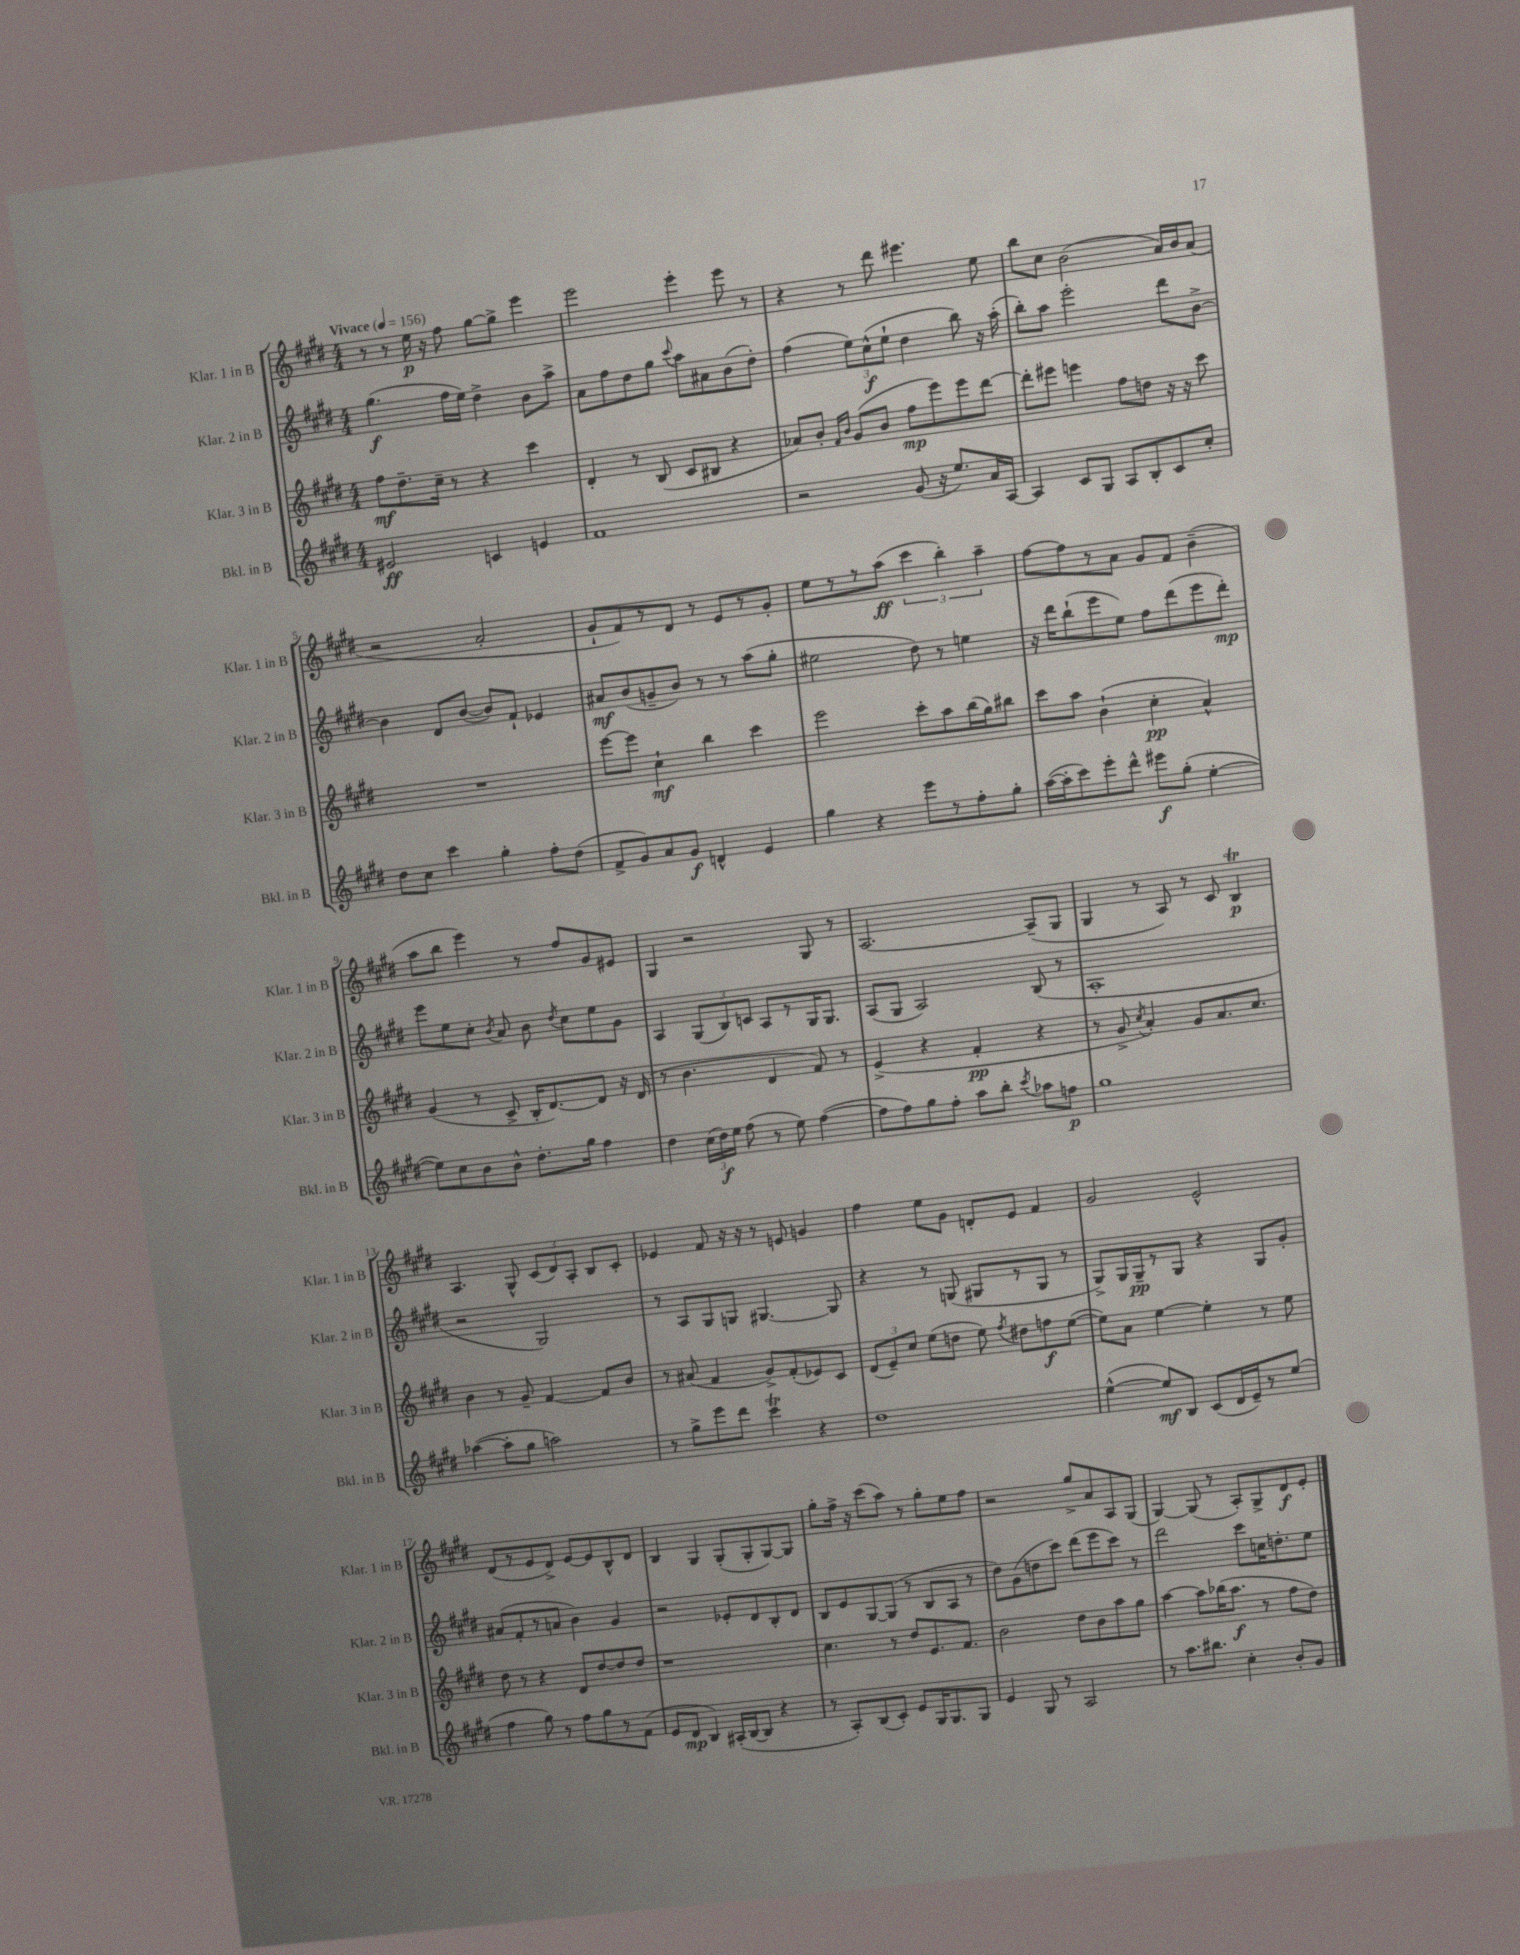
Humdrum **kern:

**kern	**kern	**kern	**kern
*staff4	*staff3	*staff2	*staff1
*clefG2	*clefG2	*clefG2	*clefG2
*k[f#c#g#d#]	*k[f#c#g#d#]	*k[f#c#g#d#]	*k[f#c#g#d#]
*M4/4	*M4/4	*M4/4	*M4/4
*MM156	*MM156	*MM156	*MM156
2e#/	8ff#\L	(4.gg#\	8r
.	8.dd#~\	.	8r
.	.	.	16ee\
.	16cc#~\Jk	.	16r
.	8r	16ff#\LL	8ff#\
.	.	16ee\JJ)	.
4c/	4r	4dd#^\	[8gg#\L
.	.	.	8gg#^\]J
4e/	4ccc#\	8b\L	4eee\
.	.	8aa^\J	.
=	=	=	=
1f#	4d#'/	8a\L	2eee\
.	.	8ff#\	.
.	8r	8dd#\	.
.	(8B/	8gg#\J	.
.	.	8qqccc#/	.
.	8c#/L	8aa\L	4eee'\
.	8B#/J	8a#\	.
.	4r	(8b\	8eee\
.	.	8dd#'\J)	8r
=	=	=	=
2r	8a-/L)	(4ff#\	4r
.	8b'/J	.	.
.	16qqf#/LL	.	.
.	16qqb/JJ	.	.
.	(8g#/L	12ee\L)	8r
.	.	(12cc#^^\	.
.	8b/J	.	8ddd#\
.	.	12ee`\J	.
(8g#/	8ff#\L	4dd#\	4.eee#\
16r	8eee\)	.	.
8.ee/L)	.	.	.
.	8eee\	8bb\)	.
16a/L	[8ddd#\J	16r	8ee\
[16A/JJ	.	(16aa'\	.
=	=	=	=
4A/]	8ddd#'\]L	8bb'\L)	8bb\L
.	8eee#\J	8aa\J	8cc#\J
8c#/L	4eee\	2eee'\	(2b\
8G#/J	.	.	.
8A/L	8ff#\L	.	.
8B'/	8dd\J	.	.
8c#/	16r	8ddd#\L	16a/LL)
.	16r	.	16b/J
8cc#'/J	8ccc#\	[8b^\J	(8a/J
=	=	=	=
8dd#\L	1r	4b\]	2r
8cc#\J	.	.	.
4ccc#\	.	8d#/L	.
.	.	([8b/J	.
4gg#'\	.	8b/]L)	2a'/
.	.	8f#`/J	.
8ff#'\L	.	4e-/	.
(8dd#\J	.	.	.
=	=	=	=
8f#^/L	[8eee\L	8a#/L	8g#`/L
8g#/)	8eee\]J	(8b/	8f#/)
8a/	4cc#`\	8g~/	8r
8g#/J	.	8b/J)	8d#/J
4d^^/	4bb\	8r	8r
.	.	8r	8e/L
4e/	4ccc#\	(8aa\L	8r
.	.	8gg#'\J	8g#'/J
=	=	=	=
4gg#\	2eee\	2ee#\	8ee\L
.	.	.	8r
4r	.	.	8r
.	.	.	(8aa\J
8eee\L	8ccc#'\L	8dd#\)	6ccc#\
8r	8aa\	8r	.
.	.	.	6bb'\)
8ff#'\	(16bb\L	4ee\	.
.	16gg#\J)	.	.
.	.	.	6aa~\
8gg#'\J	8bb#\J	.	.
=	=	=	=
([16aa\LL	8ccc#\L	16r	[8ff#\L
16aa'\]J	.	16ddd#\LK	.
8ccc#\)	8aa\J	(8bb`\	8ff#\]
8eee'\	(4b`\	8eee\	8r
8ddd#^^\J	.	8ee\J)	8a\J
8eee#\L	4cc#'\	8ff#\L	8g#/L
(8gg#'\J	.	(8ddd#\	8f#/J
[4ee'\	4a^^/)	8eee\	(4b~\
.	.	8ddd#'\J)	.
=	=	=	=
8ee\]L)	(4g#/	8eee\L	8aa\L
8cc#\	.	8ee\	8bb\J
8b\	8r	8cc#'\J	4eee\)
.	.	8qb/	.
8b^^\J	8c#^/	8a/	.
8.dd#'\L	16B'/LK	8b\	8r
.	[8.d#/)	.	.
.	.	8qdd#/	.
.	.	8cc#\L	8ff#/L
16gg#\Jk	.	.	.
4ff#\	8d#/]J	8ee\	8g#/
.	16r	8g#\J	8e#/J
.	(16d#/	.	.
=	=	=	=
4dd#\	8r	4A/	4G#/
.	4.b\	.	.
(24cc#\LL	.	(12G#/L	2r
24dd#\)	.	.	.
24ee\JJ	.	12B/)	.
(8ff#\	.	.	.
.	.	12c/J	.
8r	4d#/	8A/L	.
8ee\)	.	8r	.
([4ff#\	8f#/)	16G#/K	8G#/
.	.	8.G#/J	.
.	8r	.	8r
=	=	=	=
8ff#\]L	(4e^/	(8A/L	[2.A/
8ff#\)	.	8G#/J	.
8gg#\	4r	2A/)	.
8ff#'\J	.	.	.
8aa\L	4f#'/	.	.
8bb'\J	.	.	.
8qccc#/	.	.	.
8aa-\L	4r	(8B/	(8A~/]L
8ff\J	.	8r	8G#/J
=	=	=	=
1gg#	8r	1A'	4G#/
.	8g#^/	.	.
.	8qcc#/	.	.
.	4a'/)	.	8r
.	.	.	8A/)
.	8g#/L	.	8r
.	8.a/	.	8c#/
.	.	.	4B/
.	8.cc#/J	.	.
=	=	=	=
([4aa-\	4b\	2r	4.A/
8aa-'\]L	8r	.	.
8gg#\J	8g#~/	.	8G#^^/
2aa\)	[4f#/	2G#/)	(12c#/L
.	.	.	12d#/)
.	.	.	12A'/J
.	8f#/]L	.	8B/L
.	8b/J	.	8c#'/J
=	=	=	=
8r	8r	8r	4e-/
8gg#^\L	(8a#/	8A/L	.
8eee\	4f#/	8G#/	8f#/
8ddd#\J	.	8G/J	16r
.	.	.	16r
4ccc#\	8g#^/L)	[4.G#/	8r
.	(8f#'/	.	8e/
4r	8e-/)	.	4g/
.	8c#/J	8G#/]	.
=	=	=	=
1dd#	(12d#/L	4r	4ff#\
.	12e~/)	.	.
.	12cc#/J	.	.
.	(8ee\L	8r	8ee\L
.	8dd\J	(8G/	8g#\J
.	8ee\)	8G#/L	8d'/L
.	8qff#/	.	.
.	8dd#\L	8r	8e/J
.	8ff\	8G#/J	4f#/
.	([8ee\J	8r	.
=	=	=	=
([4ee^^\	8ee\]L)	8G#^/L)	2g#/
.	8a\J	16G#/L	.
.	.	16G#~/J	.
8ee/]L)	[4ee\	8r	.
8B/J	.	8G#/J	.
(8c#/L	4ee'\]	4r	2e^^/
16d#/L	.	.	.
16e~/J)	.	.	.
8r	8r	8G#/L	.
(8ee/J	8ee\	8g#'/J	.
=	=	=	=
4ff#\	8dd#\	(8a#/L	(8d#/L
.	8r	8f#'/	8r
8gg#\)	4r	8r	8e/
8r	.	8a/J	8d#^/J)
8ff#\L	8d#/L	4b\)	[8e/L
8gg#\	[8dd#/	.	8e/]
8r	8dd#/]	4g#/	8B^^/
(8f#\J	8dd#/J	.	8d#/J
=	=	=	=
8e/L	1r	2r	4B/
8d#/J	.	.	.
4B/)	.	.	4G#/
(16A#'/LL	.	8e-'/L	(8G#'/L
[16B/J	.	.	.
8B/]J	.	8d#/	8G#'/
4r	.	8B'/	[8G#/)
.	.	8d#/J	8G#/]J
=	=	=	=
8r	4.cc#\	8B/L	8gg#'\L
8A'/L)	.	8e/	16ff#^\Jk
.	.	.	16r
(8B/	.	[8G#/	(8ccc#\L
8c#'/J)	8r	(8G#/]J	8aa\J)
8e/L	8dd#/L	8r	8r
16G#/K	8.e/	8B/L	8gg#'\L
8.G#/	.	.	.
.	.	8A/J	8ee\
.	8.f#/J	.	.
8G#/J	.	8r	8ff#\J
=	=	=	=
4e/	2b\	8dd#\L)	2r
.	.	(8g#\	.
8G#/	.	8dd\	.
8r	.	8ccc#\J)	.
2A/	8dd#\L	(8ddd#\L	8gg#^/L
.	8b\	8eee\	8a/
.	8aa\	8ccc#\J)	8A/
.	8gg#\J	8r	(8G#/J
=	=	=	=
8r	[4aa\	2ddd#\	[4G#/)
8.aa\L	.	.	.
.	8aa\]L	.	(8G#/]
8.bb#\J	.	.	.
.	(16bb-\K	.	8r
.	8.aa\J	.	.
4cc#'\	.	8ccc#\L	8A'/L)
.	8r	16cc\K	8G#^/
.	.	8.dd'\	.
8b'/L	8ff#\L	.	8d#/
8g#/J	8dd#\J)	8ee\J	8e'/J
==	==	==	==
*-	*-	*-	*-
